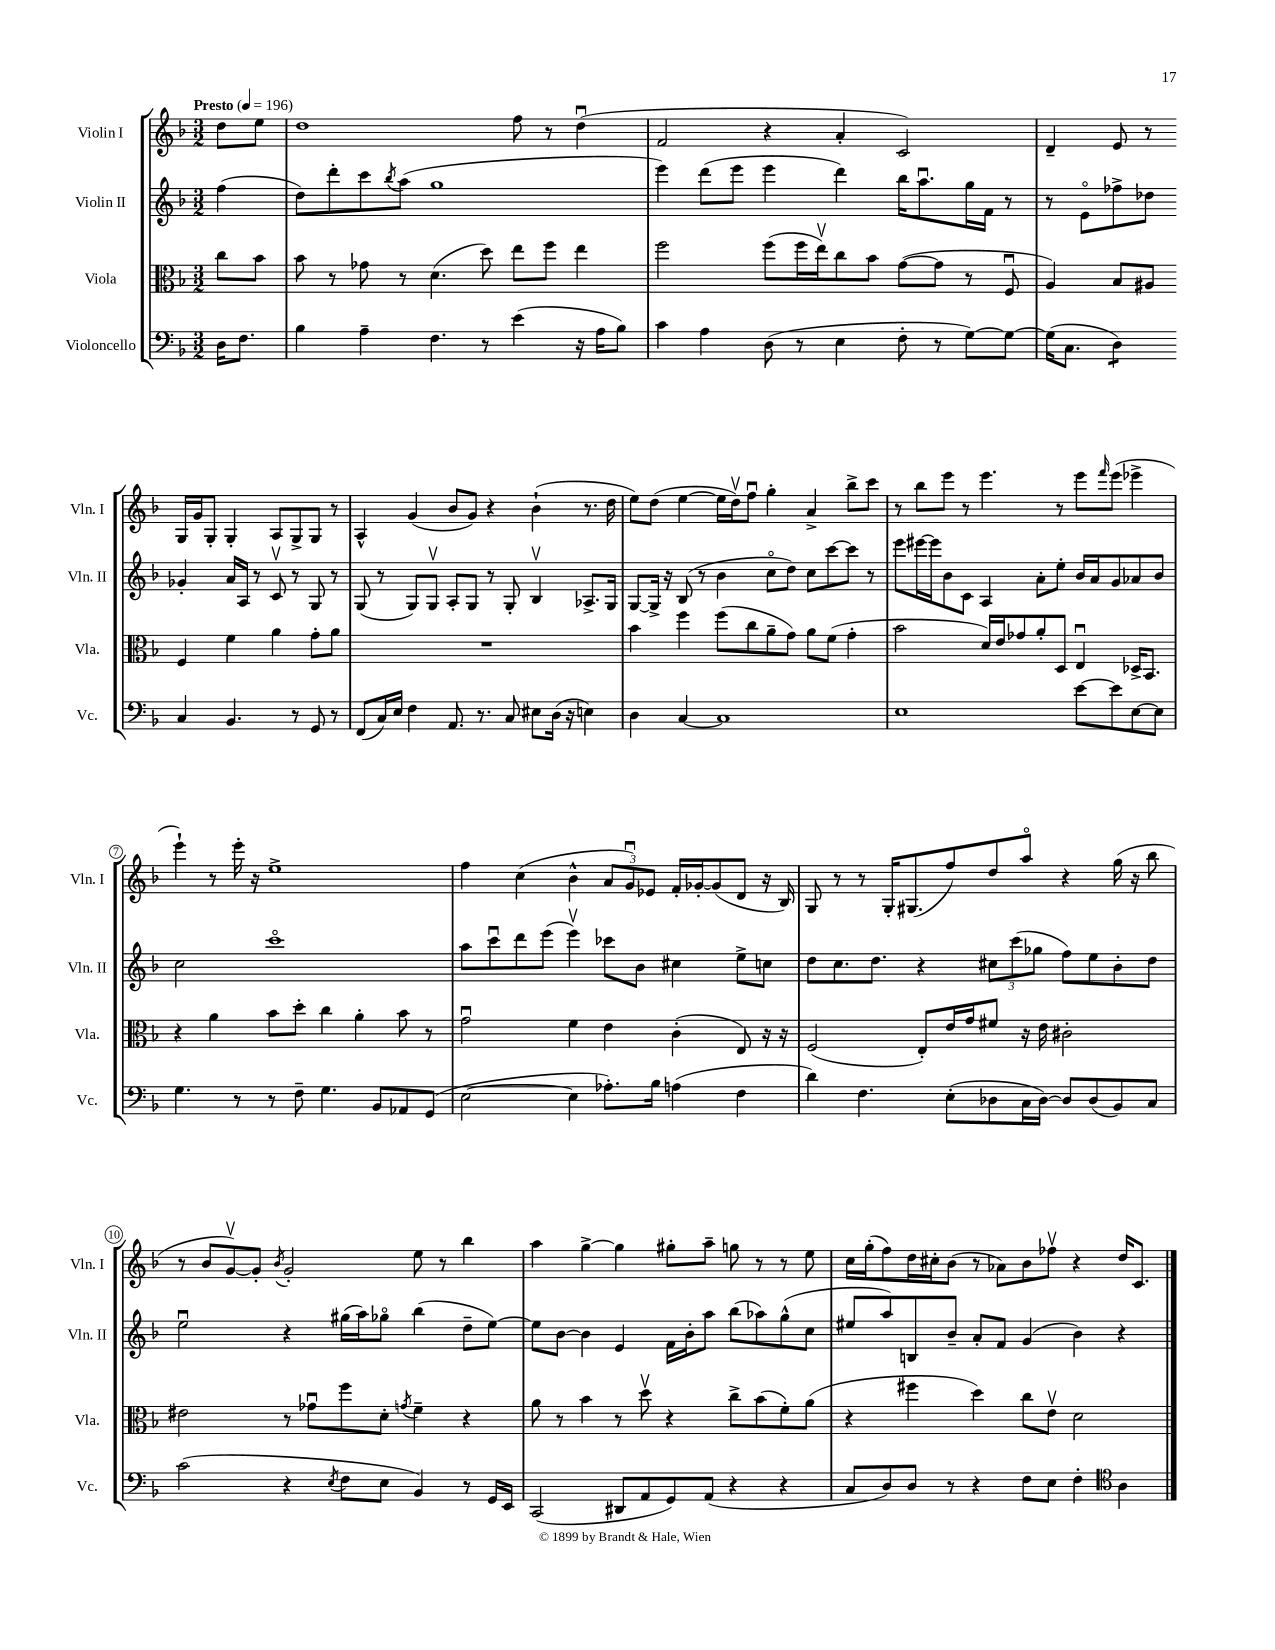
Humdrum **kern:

**kern	**kern	**kern	**kern
*staff4	*staff3	*staff2	*staff1
*clefF4	*clefC3	*clefG2	*clefG2
*k[b-]	*k[b-]	*k[b-]	*k[b-]
*M3/2	*M3/2	*M3/2	*M3/2
*MM196	*MM196	*MM196	*MM196
16D	8cc	(4ff	8dd
8.F	.	.	.
.	8b-	.	8ee
=	=	=	=
4B-	8b-	8dd)	1dd
.	8r	8ddd'	.
4A~	8g-	8ccc	.
.	.	8qbb-	.
.	8r	(8aa	.
4.F	(4.d	1gg	.
8r	8dd)	.	.
(4e	8ee	.	8ff
.	8ff	.	8r
16r	4ee	.	(4ddu
16A	.	.	.
8B-)	.	.	.
=	=	=	=
4c	2ff	4eee)	2f
4A	.	(8ddd	.
.	.	8eee	.
(8D	(8ff	4eee	4r
8r	16ff	.	.
.	16eev)	.	.
4E	8cc	4ddd)	4a'
.	8b-	.	.
8F'	([8g	16bb-	2c)
.	.	8.aau	.
8r	8g]	.	.
[8G)	8r	16gg	.
.	.	16f	.
8G_	8Fu	8r	.
=	=	=	=
(16G]	4A)	8r	4d~
8.C	.	.	.
.	.	8eo	.
4D)	8B-	8ff-^	8e
.	8A#	8dd-	8r
4C	4F	4g-'	16G
.	.	.	16g
.	.	.	8G'
4.BB-	4f	16a	4G'
.	.	16A	.
.	.	8r	.
.	4a	8cv	8A
8r	.	8r	8G^
8GG	8g'	8G	8G
8r	8a	8r	8r
=	=	=	=
(8FF	1.r	(8G	4A^^
16C)	.	8r	.
16E	.	.	.
4F	.	8G)	(4g
.	.	8Gv	.
8.AA	.	8A'	8b-
.	.	8G	8g)
8.r	.	.	.
.	.	8r	4r
8C	.	8G'	.
8E#	.	4B-v	(4b-`
(16D	.	.	.
16r	.	.	.
4E)	.	8.A-^	8.r
.	.	16G	16dd
=	=	=	=
4D	4b-	[8G	8ee)
.	.	16G^]	(8dd
.	.	16r	.
[4C	4ff	(8B-	[4ee
.	.	8r	.
1C]	(8ff	4b-	16ee]
.	.	.	16ddv)
.	8cc	.	8ffu
.	8a~	8cco	4gg'
.	8g)	8dd)	.
.	8a	8cc	4a^
.	(8f	[8ccc	.
.	4g'	8ccc]	8bb-^
.	.	8r	8ccc
=	=	=	=
1E	2b-	8eee	8r
.	.	[16eee#	8bb-
.	.	16eee#]	.
.	.	8b-	8eee
.	.	8c	8r
.	16d)	4A	4.eee
.	16e	.	.
.	8g-	.	.
.	8a'	8a'	.
.	8D	8ee'	8r
[8e	4Eu	16b-	8eee
.	.	16a	.
.	.	.	16qqfff
8e]	.	8g	(8eee
[8E	16D-^	8a-	4eee-^
.	8.BB-	.	.
8E]	.	8b-	.
=	=	=	=
4.G	4r	2cc	4eee`)
.	4a	.	8r
8r	.	.	16eee'
.	.	.	16r
8r	8b-	1ccco	1ee^
8F~	8dd'	.	.
4.G	4cc	.	.
.	4a'	.	.
8BB-	.	.	.
8AA-	8b-	.	.
(8GG	8r	.	.
=	=	=	=
[2E	2gu	8aa	4ff
.	.	8cccu	.
.	.	8ddd	(4cc
.	.	(8eee	.
4E]	4f	4eeev)	4b-^^
8.A-')	4e	8ccc-	12a
.	.	.	12gu)
.	.	8b-	.
.	.	.	12e-
16B-	.	.	.
(4A	(4c'	4cc#	16f'
.	.	.	[16g-'
.	.	.	(8g-]
4F	8E)	8ee^	8d
.	16r	8cc	16r
.	16r	.	16B-)
=	=	=	=
4d)	(2F	8dd	8G
.	.	8.cc	8r
4.F	.	.	8r
.	.	8.dd	.
.	.	.	16G'
.	.	.	(8.G#
.	8E')	4r	.
(8E'	16e	.	8ff)
.	16g	.	.
8D-	8f#	12cc#	8dd
.	.	(12ccc	.
16C	16r	.	8aao
.	.	12gg-	.
[16D-)	16e	.	.
8D-]	2c#'	8ff)	4r
(8D-	.	8ee	.
8BB-)	.	8b-'	(16gg
.	.	.	16r
8C	.	8dd	8bb-
=	=	=	=
(2c	2e#	2eeu	8r
.	.	.	8b-
.	.	.	[8gv)
.	.	.	8g']
.	.	.	8qb-
4r	8r	4r	2g'
.	8g-u	.	.
8qE	.	.	.
8F	8ff	(16gg#	.
.	.	16aa)	.
8E	8d'	8gg-o	.
.	8qg	.	.
4BB-)	4f~	(4bb-	8ee
.	.	.	8r
8r	4r	8dd~	4bb-
16GG	.	[8ee)	.
16EE	.	.	.
=	=	=	=
(2CC	8a	8ee]	4aa
.	8r	[8b-	.
.	4b-	4b-]	[4gg^
8DD#	8r	4e	4gg]
8AA	8ddv	.	.
8GG)	4r	16f	8gg#'
.	.	16b-'	.
(8AA	.	8aa	8aa~
4r	8cc^	(8bb-	8gg
.	(8b-	8aa-)	8r
4r	8f')	(8gg^^	8r
.	(8a	8cc	8ee
=	=	=	=
8C	4r	8ee#	16cc
.	.	.	(16gg'
8D)	.	8aa)	8ff)
8D	4ff#	8B	16dd
.	.	.	16cc#'
8r	.	8b-~	(8b-
4r	4dd)	8a'	8r
.	.	8f	8a-)
8F	8cc	(4g	8b-
8E	8ev	.	8ff-v
4F'	2d	4b-)	4r
*clefC4	*	*	*
4A	.	4r	16dd
.	.	.	8.c
==	==	==	==
*-	*-	*-	*-
